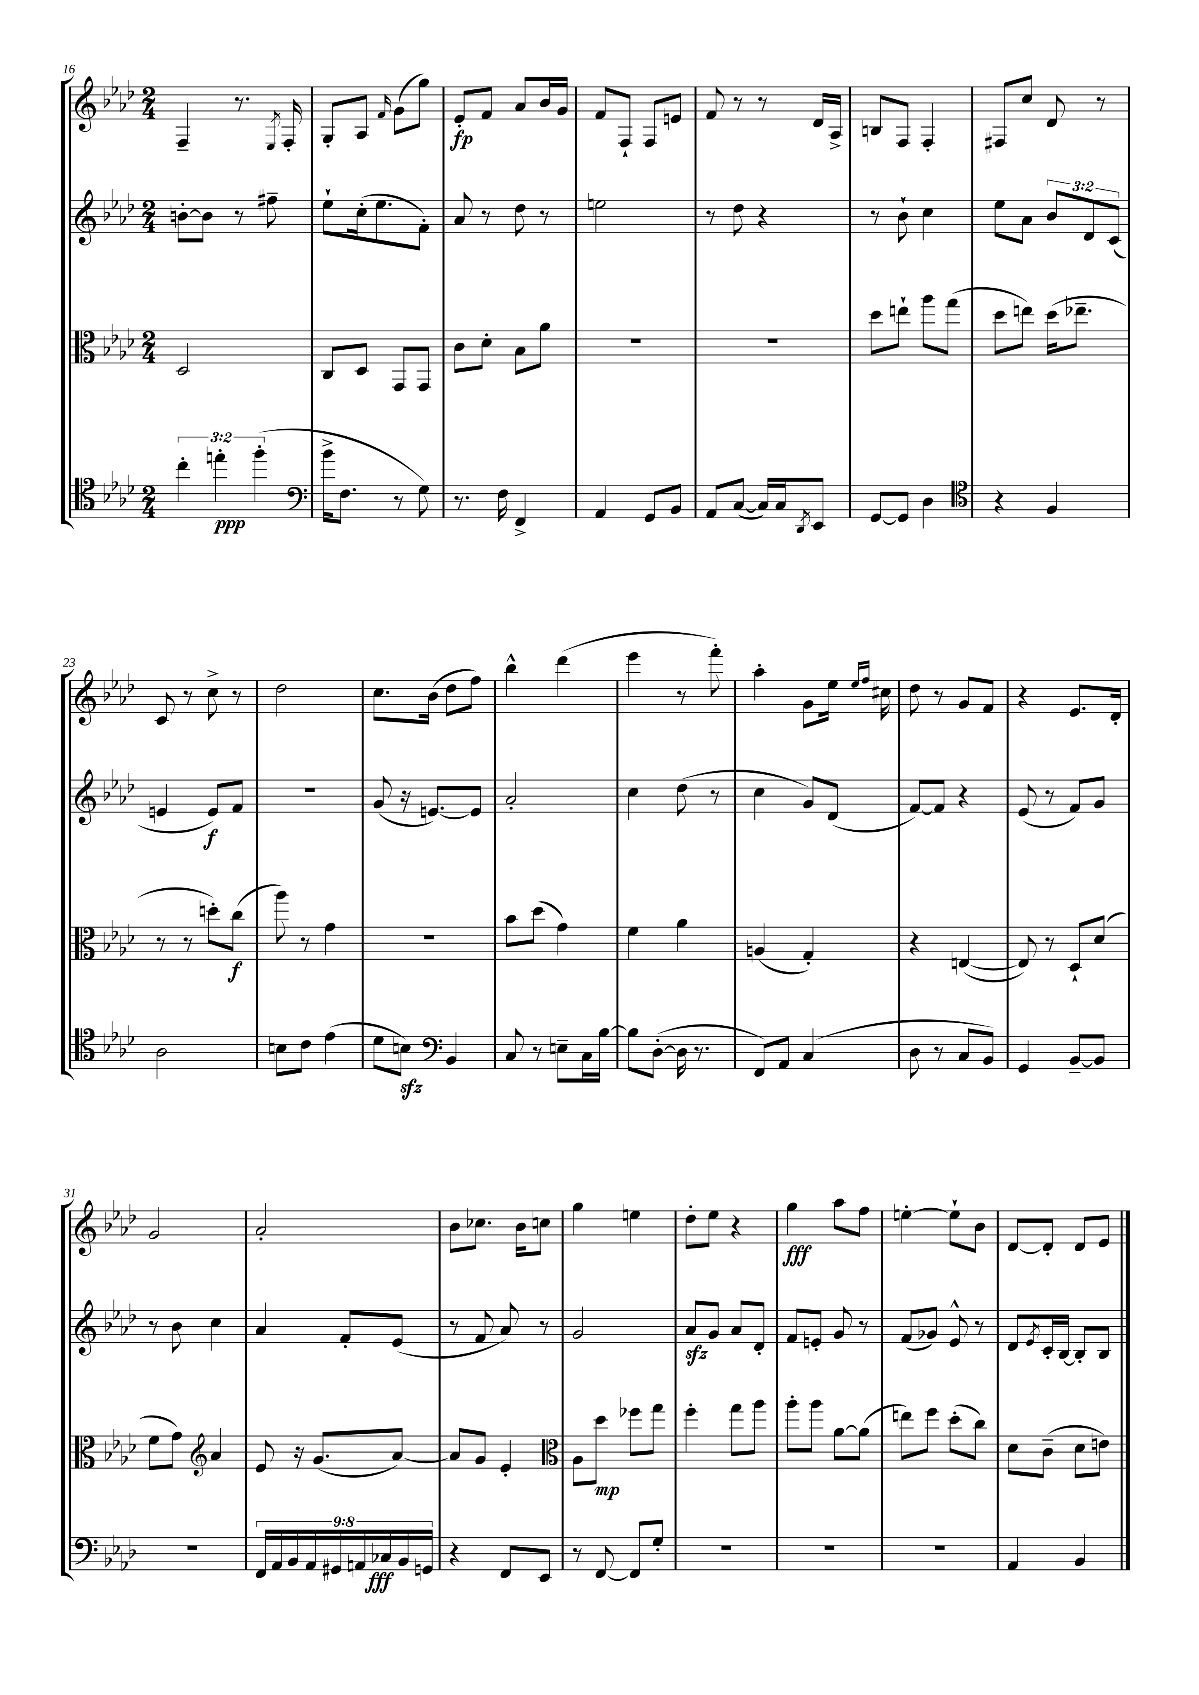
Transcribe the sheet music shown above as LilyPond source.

<<
\new StaffGroup <<
\new Staff = "s0" {
    \clef treble \key aes \major \numericTimeSignature \time 2/4
    f4-- r8. \acciaccatura { ees8 } f16-. |
    g8-. aes8 \grace { f'16 } g'8( g''8) |
    ees'8-.\fp f'8 aes'8 bes'16 g'16 |
    f'8 f8-! f8 e'8 |
    f'8 r8 r8 des'16 aes16-> |
    b8 f8 f4-. |
    fis8 c''8 des'8 r8 |
    c'8 r8 c''8-> r8 |
    des''2 |
    c''8. bes'16( des''8 f''8) |
    bes''4-^ des'''4( |
    ees'''4 r8 f'''8-.) |
    aes''4-. g'8 ees''16 \grace { ees''16 f''16 } cis''16 |
    des''8 r8 g'8 f'8 |
    r4 ees'8. des'16-. |
    g'2 |
    aes'2-. |
    bes'8 ces''8. bes'16 c''8 |
    g''4 e''4 |
    des''8-. ees''8 r4 |
    g''4\fff aes''8 f''8 |
    e''4~-. e''8-! bes'8 |
    des'8~ des'8-. des'8 ees'8 \bar "|." |
}
\new Staff = "s1" {
    \clef treble \key aes \major \numericTimeSignature \time 2/4 \override Staff.TupletNumber.text = #tuplet-number::calc-fraction-text
    b'8~-. b'8 r8 fis''8-- |
    ees''8-! c''16-.( ees''8. f'8-.) |
    aes'8 r8 des''8 r8 |
    e''2 |
    r8 des''8 r4 |
    r8 bes'8-! c''4 |
    ees''8 aes'8 \tuplet 3/2 { bes'8 des'8 c'8( } |
    e'4 e'8\f) f'8 |
    R2 |
    g'8( r16 e'8.~) e'8 |
    aes'2-. |
    c''4 des''8( r8 |
    c''4 g'8) des'8( |
    f'8~) f'8 r4 |
    ees'8( r8 f'8) g'8 |
    r8 bes'8 c''4 |
    aes'4 f'8-. ees'8( |
    r8 f'8 aes'8) r8 |
    g'2 |
    aes'8\sfz g'8 aes'8 des'8-. |
    f'8 e'8-. g'8 r8 |
    f'8( ges'8) ees'8-^ r8 |
    des'8 \acciaccatura { ees'8 } c'16-. bes16~ bes8-. bes8 \bar "|." |
}
\new Staff = "s2" {
    \clef alto \key aes \major \numericTimeSignature \time 2/4
    des2 |
    c8 des8 g,8 g,8 |
    c'8 des'8-. bes8 aes'8 |
    R2 |
    R2 |
    des''8 e''8-! aes''8 g''8( |
    des''8 e''8) des''16( ees''8.-- |
    r8 r8 d''8-.) c''8\f( |
    aes''8) r8 g'4 |
    r2 |
    bes'8 des''8( g'4) |
    f'4 aes'4 |
    a4( g4-.) |
    r4 e4~( |
    e8) r8 des8-! des'8( |
    f'8 g'8) \clef treble aes'4 |
    ees'8 r16 g'8.( aes'8~) |
    aes'8 g'8 ees'4-. |
    \clef alto aes8 des''8\mp fes''8 g''8 |
    f''4-. g''8 aes''8 |
    aes''8-. aes''8 aes'8~ aes'8( |
    e''8) f''8 des''8-.( c''8) |
    des'8 c'8--( des'8 e'8) \bar "|." |
}
\new Staff = "s3" {
    \clef tenor \key aes \major \numericTimeSignature \time 2/4 \override Staff.TupletNumber.text = #tuplet-number::calc-fraction-text
    \tuplet 3/2 { c''4-. e''4-.\ppp f''4-.( } |
    \clef bass bes'16-> f8. r8 g8) |
    r8. f16 f,4-> |
    aes,4 g,8 bes,8 |
    aes,8 c8~( c16) c16 \acciaccatura { des,8 } ees,8 |
    g,8~ g,8 des4 |
    \clef tenor r4 f4 |
    aes2 |
    b8 c'8 ees'4( |
    des'8 b8\sfz) \clef bass bes,4 |
    c8 r8 e8-- c16 bes16~ |
    bes8 des8~-.( des16 r8. |
    f,8) aes,8 c4( |
    des8 r8 c8 bes,8) |
    g,4 bes,8~-- bes,8 |
    r2 |
    \tuplet 9/8 { f,16 aes,16 bes,16 aes,16 gis,16 a,16 ces16\fff bes,16 g,16 } |
    r4 f,8 ees,8 |
    r8 f,8~ f,8 g8-. |
    R2 |
    R2 |
    R2 |
    aes,4 bes,4 \bar "|." |
}
>>
>>
\layout { \context { \Score currentBarNumber = #16 } }
